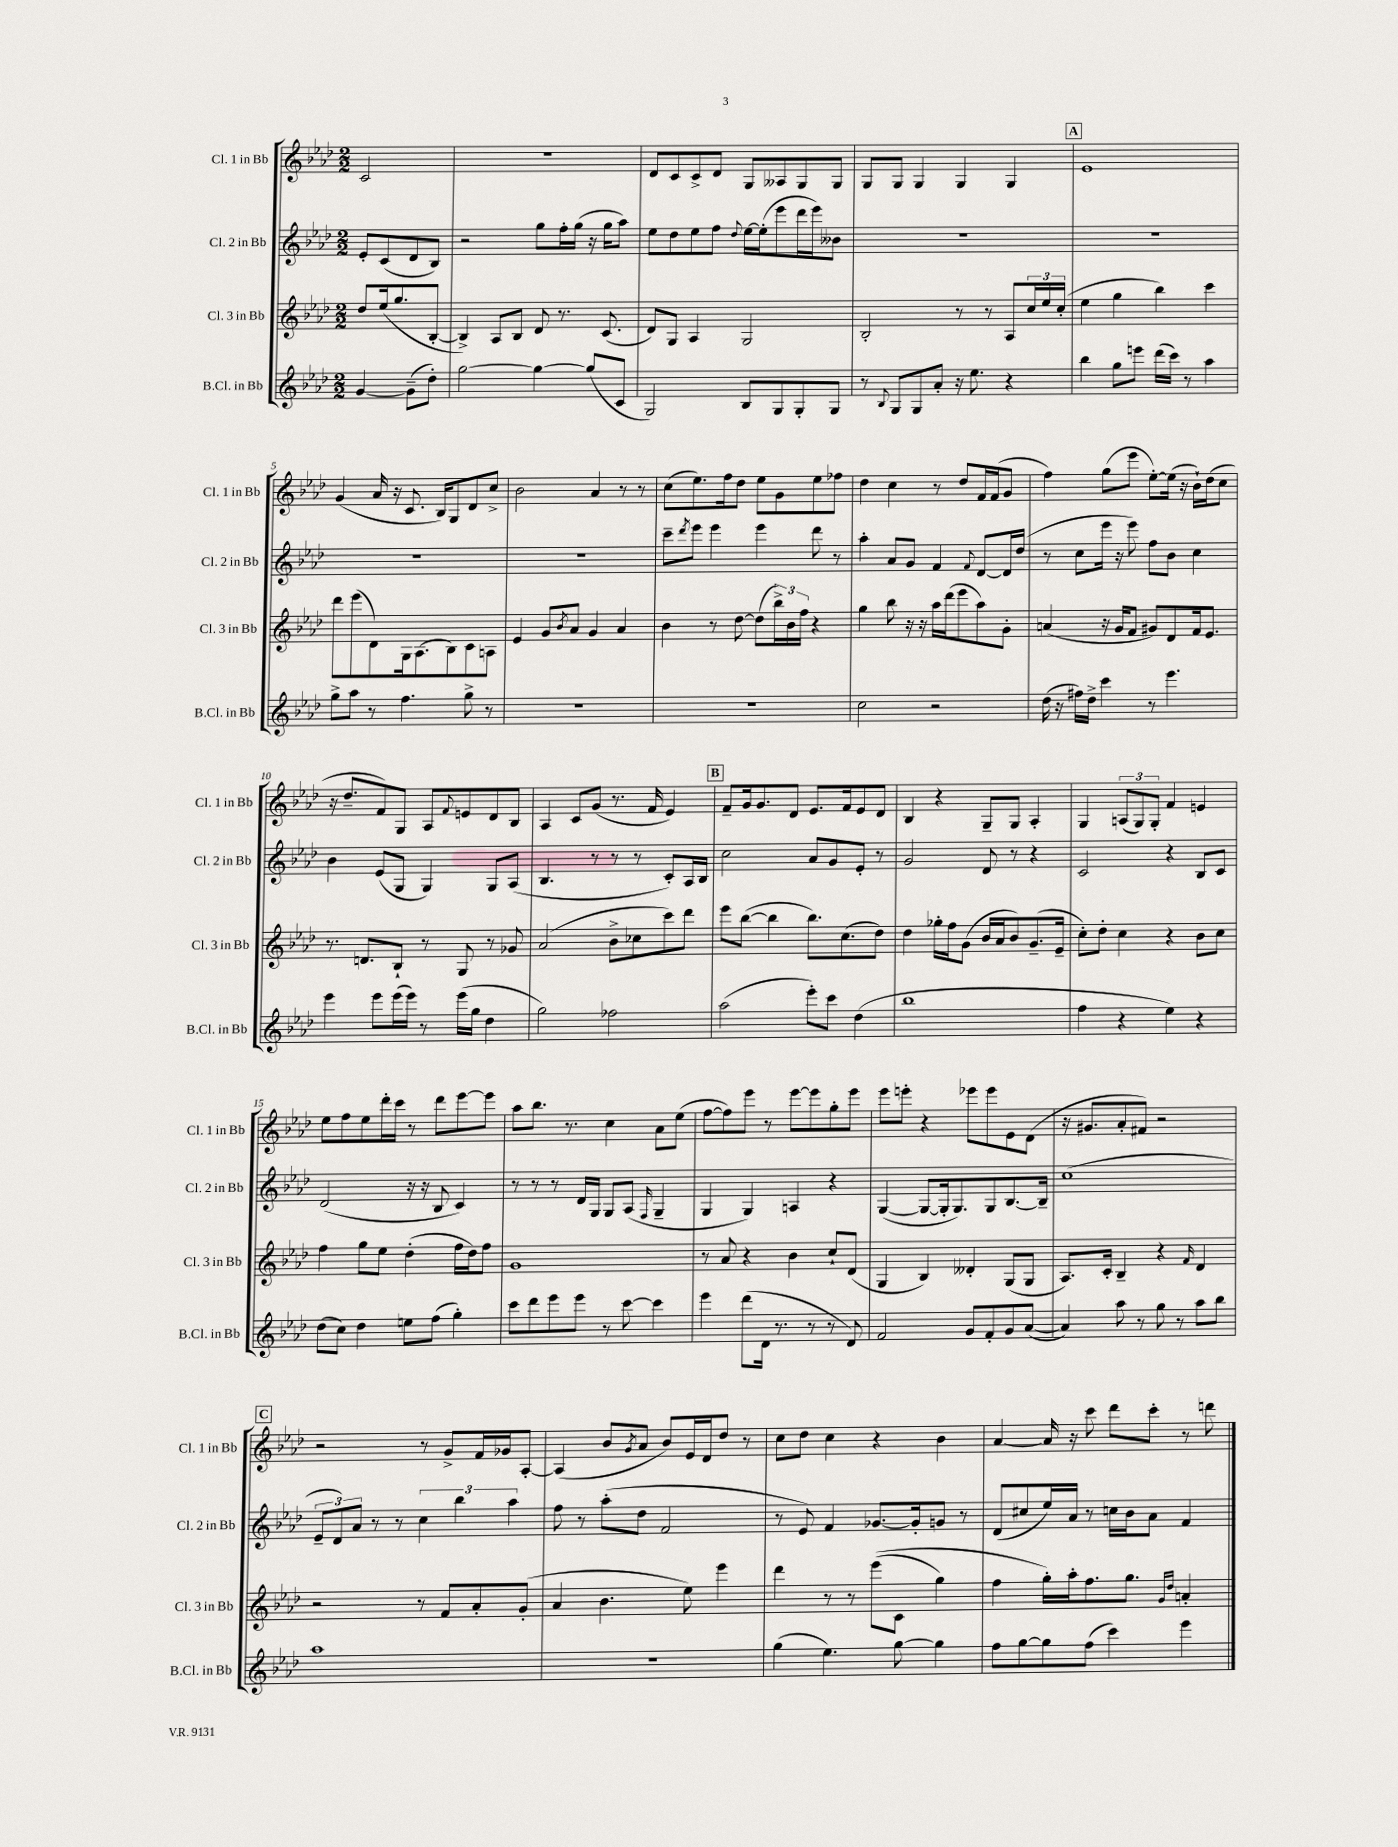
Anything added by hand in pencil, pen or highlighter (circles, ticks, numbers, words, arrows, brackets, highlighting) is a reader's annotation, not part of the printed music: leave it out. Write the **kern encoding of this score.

**kern	**kern	**kern	**kern
*part4	*part3	*part2	*part1
*staff4	*staff3	*staff2	*staff1
*I"B.Cl. in Bb	*I"Cl. 3 in Bb	*I"Cl. 2 in Bb	*I"Cl. 1 in Bb
*I'B.Cl. in Bb	*I'Cl. 3 in Bb	*I'Cl. 2 in Bb	*I'Cl. 1 in Bb
*clefG2	*clefG2	*clefG2	*clefG2
*k[b-e-a-d-]	*k[b-e-a-d-]	*k[b-e-a-d-]	*k[b-e-a-d-]
*M2/2	*M2/2	*M2/2	*M2/2
=	=	=	=
[4g/	8dd-/L	8e-'/L	2c/
.	(16ee-/k	(8c/	.
.	8.gg/	.	.
(8g~\L]	.	8d-/	.
8dd-'\J)	[8B-'/J	8B-/J)	.
=1	=1	=1	=1
[2gg\	4B-^/])	2r	1r
.	8A-/L	.	.
.	8B-/J	.	.
4gg\_	8d-/	8gg\L	.
.	8.r	16ff'\L	.
.	.	(16gg\JJ	.
(8gg/L]	.	16r	.
.	(8.c/	16gg\KL	.
8c/J	.	8aa-\J)	.
=2	=2	=2	=2
2G/)	8d-/L)	8ee-\L	8d-/L
.	8G/J	8dd-\	8c/
.	4A-/	8ee-\	8c^/
.	.	8ff\J	8d-/J
.	.	8qqdd-/	.
8B-/L	2G/	[16ee-\LL	8G/L
.	.	(16ee-'\J]	.
8G/	.	8eee-\	8A--X/
8G'/	.	16ddd-\L	8G/
.	.	16eee-\J)	.
8G/J	.	8b--X\J	8G/J
=3	=3	=3	=3
8r	2B-'/	1r	8G/L
8qqB-/	.	.	.
8G/L	.	.	8G/J
8G/	.	.	4G/
8a-'/J	.	.	.
16r	8r	.	4G/
8.ee-\	.	.	.
.	8r	.	.
4r	8A-/L	.	4G/
.	24cc/L	.	.
.	24ee-/	.	.
.	(24cc'/JJ	.	.
!!LO:REH:place=s1:t=A
=4	=4	=4	=4
4bb-\	4ee-\	1r	1e-
8gg\L	4gg\	.	.
8eeen\J	.	.	.
(16ddd-\LL	4bb-\)	.	.
16ccc\JJ)	.	.	.
8r	.	.	.
4aa-\	4ccc\	.	.
!!LO:LB:g=z
=5	=5	=5	=5
8gg^\L	8ddd-\L	1r	(4g/
8aa-\J	(8eee-\	.	.
8r	8d-\)	.	16a-/
.	.	.	16r
4.ff\	16G\k	.	8.c/
.	(8.A-\	.	.
.	.	.	16B-/KL)
.	8B-\)	.	8G/
8gg^\	8c\	.	8d-/
8r	8An\J	.	8cc^/J
=6	=6	=6	=6
1r	4e-/	1r	2b-\
.	8g/L	.	.
.	8qb-/	.	.
.	8a-/J	.	.
.	4g/	.	4a-/
.	4a-/	.	8r
.	.	.	8r
=7	=7	=7	=7
1r	4b-\	8ccc~\L	(8cc\L
.	.	8qddd-/	.
.	.	8eee-\J	8.ee-\)
.	8r	4eee-\	.
.	.	.	16ff\k
.	[8dd-\	.	8dd-\J
.	(8dd-\L]	4eee-\	8ee-\L
.	24bb-^\L)	.	8g\
.	24b-\	.	.
.	24ff\JJ	.	.
.	4r	8ddd-\	8ee-\
.	.	8r	8ff-X\J
=8	=8	=8	=8
2cc\	4gg\	4aa-'\	4dd-\
.	8bb-\	8a-/L	4cc\
.	16r	8g/J	.
.	16r	.	.
2r	16aa-\LL	4f/	8r
.	(16ddd-\J	.	.
.	8eee-\	.	8dd-/L
.	.	8qqf/	.
.	8aa-\)	[8d-/L	16f/L
.	.	.	(16f/J
.	8g'\J	16d-/L]	8g/J
.	.	(16dd-/JJ	.
=9	=9	=9	=9
(16dd-\	(4an/	8r	4ff\)
16r	.	.	.
16ff#X\LL)	.	8cc\L	.
16dd-^\JJ	.	.	.
4ccc\	16r	16eee-\Jk	(8gg\L
.	16g/KL	16r	.
.	8f/J	8eee-\)	8eee-\J
8r	8g#X/L)	8ff\L	[8ee-'\L)
4.eee-\	8d-/	8b-\J	(16ee-\Jk]
.	.	.	16r
.	16f/k	4cc\	16b-`\LL)
.	8.e-/J	.	(16dd-\J
.	.	.	8cc\J
!!LO:LB:g=z
=10	=10	=10	=10
4eee-\	8.r	4b-\	16r
.	.	.	8.dd-~/L
.	8.dn/L	.	.
8eee-\L	.	(8e-/L	8f/)
(16eee-\L	8B-`/J	8G/J	8G/J
16eee-\JJ)	.	.	.
8r	8r	4G/)	8A-/L
.	.	.	8qqf/
(16eee-\LL	8G/	.	8en/
16gg\JJ	.	.	.
4dd-\	8r	8G/L	8d-/
.	8g-X/	(8A-/J	8B-/J
=11	=11	=11	=11
2gg\)	(2a-/	4.B-/	4A-/
.	.	.	8c/L
.	.	8r	(8g/J
2ff-X\	8b-^\L	8r	8.r
.	8cc-X\	8r	.
.	.	.	16f/
.	8ccc\)	8c'/L)	4e-/)
.	8ddd-\J	16A-/L	.
.	.	16B-/JJ	.
!!LO:REH:place=s1:t=B
=12	=12	=12	=12
(2aa-\	8eee-\L	2cc\	8f~/L
.	([8bb-\J	.	16g/k
.	.	.	8.g/
.	4bb-\]	.	.
.	.	.	8d-/J
8eee-'\L)	8.bb-\L)	8a-/L	8.e-/L
8ccc\J	.	8g/	.
.	(8.cc\	.	16f/k
(4dd-\	.	8e-'/J	8e-/
.	8dd-\J)	8r	8d-/J
=13	=13	=13	=13
1bb-	4dd-\	2g/	4B-/
.	16gg-X'\LL	.	4r
.	16ff\J	.	.
.	(8g\J	.	.
.	16b-/LL	8d-/	8G~/L
.	16a-/J	.	.
.	8b-/)	8r	8G/J
.	(8.g~/	4r	4A-'/
.	16e-~/Jk	.	.
=14	=14	=14	=14
4ff\	8cc'\L)	2c/	4G/
.	8dd-'\J	.	.
4r	4cc\	.	(12An/L
.	.	.	12G/)
.	.	.	12G'/J
4ee-\)	4r	4r	4f/
4r	8b-\L	8B-/L	4en/
.	8cc\J	8c/J	.
!!LO:LB:g=z
=15	=15	=15	=15
(8dd-\L	4ff\	(2d-/	8ee-\L
8cc\J)	.	.	8ff\
4dd-\	8gg\L	.	8ee-\
.	8ee-\J	.	16ddd-'\L
.	.	.	16ccc\JJ
8een\L	(4dd-'\	16r	8r
.	.	16r	.
(8ff\J	.	8B-/	8ddd-\L
4gg'\)	16ff\LL	4c/)	[8eee-\
.	16dd-\J)	.	.
.	8ff\J	.	8eee-\J]
=16	=16	=16	=16
8ccc\L	1g	8r	8aa-\L
8ddd-\	.	8r	8.bb-\J
8eee-\	.	8r	.
.	.	.	8.r
8eee-\J	.	16d-/LL	.
.	.	16G/JJ	.
8r	.	8G/L	4cc\
[8ccc\	.	(8A-/J	.
.	.	16qqF/	.
4ccc\]	.	4G~/	8a-\L
.	.	.	(8ee-\J
=17	=17	=17	=17
4eee-\	8r	4G/	[8ff\L
.	8a-/	.	8ff\])
(8ddd-\L	4r	4G/)	8eee-\J
16d-\Jk	.	.	8r
8.r	.	.	.
.	4b-\	4An/	[8eee-\L
8r	.	.	8eee-\]
8r	8cc`/L	4r	8gg'\
8d-/)	(8d-/J	.	8eee-\J
=18	=18	=18	=18
2f/	4G/	([4G/	8eee-\L
.	.	.	8eeen'\J
.	4B-/)	8G/L_	4r
.	.	16G'/k]	.
.	.	8.G/)	.
8g/L	4d--X'/	.	8eee-X\L
8f'/	.	8G/	8eee-\
8g/	(8G/L	[8.B-/	8e-\
([8a-/J	8G/J	.	(8d-\J
.	.	16B-~/Jk]	.
=19	=19	=19	=19
4a-/])	8.A-/L)	(1cc	16r
.	.	.	8.g#X/L
.	16c'/Jk	.	.
8aa-\	4B-~/	.	8a-'/
8r	.	.	8f#X/J)
8gg\	4r	.	2r
8r	.	.	.
.	16qqf/	.	.
8aa-\L	4d-/	.	.
8bb-\J	.	.	.
!!LO:LB:g=z
!!LO:REH:place=s1:t=C
=20	=20	=20	=20
1aa-	2r	12e-~/L	2r
.	.	12d-/)	.
.	.	12a-/J	.
.	.	8r	.
.	.	8r	.
.	8r	6cc\	8r
.	8f/L	.	8g^/L
.	.	6bb-\	.
.	8a-'/	.	16f/L
.	.	.	16g-X/J
.	.	6aa-\	.
.	(8g'/J	.	[8A-'/J
=21	=21	=21	=21
1r	4a-/	8ff\	(4A-/]
.	.	8r	.
.	4.b-\	(8aa-'\L	8b-/L
.	.	.	8qg/
.	.	8dd-\J	8a-/J
.	.	2f/	8b-/L)
.	8ee-\)	.	16e-/L
.	.	.	16d-/J
.	4eee-\	.	8dd-/J
.	.	.	8r
=22	=22	=22	=22
(4gg\	4ddd-\	8r	8cc\L
.	.	8e-/)	8dd-\J
4.ee-\)	8r	4f/	4cc\
.	8r	.	.
.	((8eee-\L	[8.g-X/L	4r
[8gg\	8c\J	.	.
.	.	16g-'/k]	.
4gg\]	4gg\)	8gn/J	4b-\
.	.	8r	.
=23	=23	=23	=23
8ff\L	4ff\	(8d-/L	[4a-/
[8gg\	.	8cc#X/	.
8gg\]	16gg'\LL)	16ee-/L)	16a-/]
.	16aa-'\J	16a-/JJ	16r
(8ff\J	8.ff\	8r	8ccc\
4ccc\)	.	16ccn\LL	8ddd-\L
.	8.gg\J	16b-\J	.
.	.	8a-\J	8ccc'\J
.	16qqg/LL	.	.
.	16qqdd-/JJ	.	.
4eee-\	4an'/	4f/	8r
.	.	.	8dddn\
==	==	==	==
*-	*-	*-	*-
